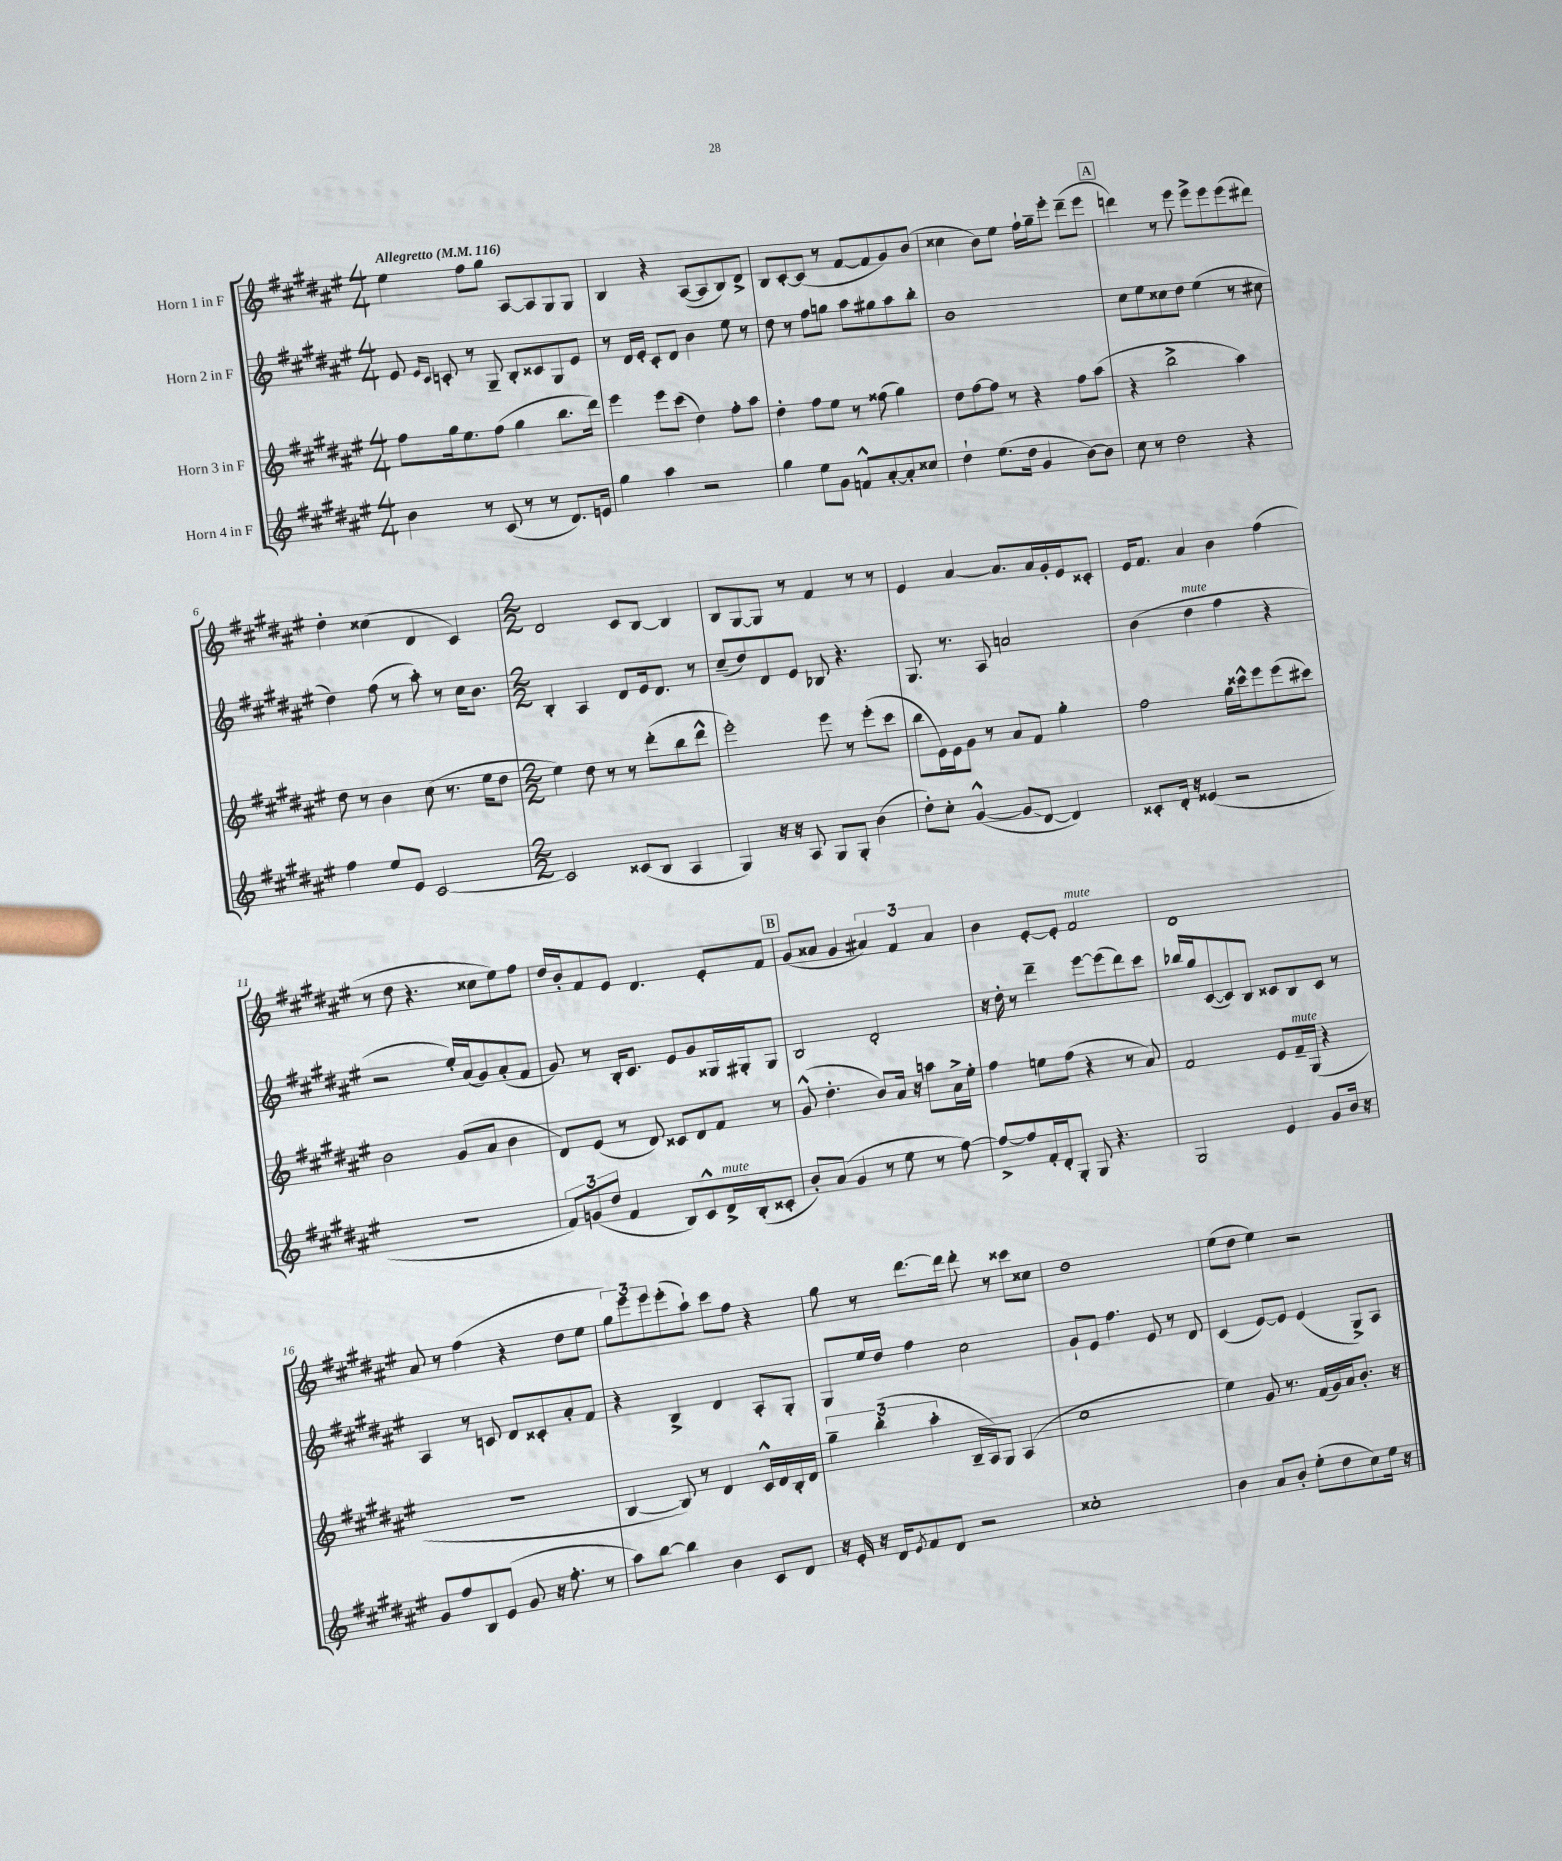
<<
\new StaffGroup <<
\new Staff = "s0" \with { instrumentName = "Horn 1 in F" } {
    \clef treble \key fis \major \numericTimeSignature \time 4/4 \tempo "Allegretto" 4 = 116
    eis''4 fis''8 gis''8 ais8~ ais8 gis8 gis8 |
    b4 r4 ais8~( ais8 b8) dis'8-> |
    b8 cis'8~-. cis'8( r8 fis'8~ fis'8 gis'8) b'8( |
    cisis''4 b'8) eis''8 fis''16-! gis''16-- eis'''8-. dis'''8--( eis'''8 |
    \mark \markup { \box "A" } d'''4) r8 eis'''8 eis'''8-> eis'''8 eis'''8( dis'''8) |
    dis''4-. cisis''4( dis'4 cis'4) |
    \numericTimeSignature \time 2/2 dis'2 cis'8 b8~ b4 |
    b8 gis8~ gis8 r8 fis'4 r8 r8 |
    eis'4 ais'4~ ais'8. ais'16 gis'16-. eis'16 cisis'8-. |
    eis'16 fis'8. ais'4 b'4 fis''4( |
    r8 dis''8 r4. cisis''8 eis''8) fis''8 |
    dis''16 b'16-. fis'8 eis'8 dis'4. eis'8-. fis'8 |
    \mark \markup { \box "B" } gis'8( aisis'8 gis'4 \tuplet 3/2 { ais'4) fis'4 ais'4 } |
    b'4 eis'8~-. eis'8-. fis'2^\markup { \italic "mute" } |
    dis'1 |
    ais'8 r8 fis''4( r4 dis''8 eis''8 |
    \tuplet 3/2 { gis''8) eis'''8 eis'''8 } eis'''8-.( ais''8-!) cis'''8 fis''8 r4 |
    gis''8 r8 dis'''8.~ dis'''16 dis'''8-. r8 cisis'''8 cisis''8 |
    dis''1 |
    eis''8( dis''8 eis''4) r2 \bar "|." |
}
\new Staff = "s1" \with { instrumentName = "Horn 2 in F" } {
    \clef treble \key fis \major \numericTimeSignature \time 4/4
    eis'8 \grace { eis'16 cis'16 } c'8-. r8 gis8-- b8-. cisis'8 gis8 eis'8 |
    r8 dis'16 eis'16-. cis'8-. dis'8 b'4 eis''8 r8 |
    dis''8 r8 fis''8 g''8 ais''8 gis''8 ais''8 b''8-. |
    b'1 |
    \mark \markup { \box "A" } cis''8 eis''8 cisis''8 dis''8 eis''4( r8 cis''8 |
    dis''4) fis''8( r8 ais''8-.) r8 cis''16 b'8. |
    \numericTimeSignature \time 2/2 b4-. ais4 dis'8 eis'16 dis'8. r8 |
    cis''8--( dis''8) dis'8 eis'8 bes8 r4. |
    gis8. r8. ais8 a'2 |
    b'4( dis''4^\markup { \italic "mute" } fis''4 r4 |
    r2 eis''16-.) ais'16( gis'8) ais'8-.( fis'8 |
    gis'8) r8 b16-. cis'8. eis'8 gis'8 gisis16 gis16-. gis8 |
    \mark \markup { \box "B" } b2 dis'2-. |
    r16 dis''16-. r8 dis'''4-- eis'''8~ eis'''8( dis'''8) cis'''8 |
    bes''16 gis''16 cis'8~( cis'8) b8 cisis'8 b8 cisis'8 r8 |
    ais4 r8 c'8 dis'8 cisis'8-. ais'8-. fis'8 |
    r4 b4-> dis'4 ais8-. gis8-. |
    gis8 eis''16 dis''16 fis''4 cis''2 |
    gis'8-! eis'8 fis''4. eis'8 r8 dis'8 |
    cis'4( eis'8~) eis'8 eis'4( gis8->) ais8 \bar "|." |
}
\new Staff = "s2" \with { instrumentName = "Horn 3 in F" } {
    \clef treble \key fis \major \numericTimeSignature \time 4/4
    fis''8 gis''16 eis''8. fis''8( gis''4 b''8. dis'''16) |
    eis'''4 eis'''8 cis'''8( dis''4) fis''8-. ais''8 |
    dis''4-. fis''8 eis''8 r8 fisis''8( gis''4) |
    dis''8 fis''8~ fis''8 r8 r4 fis''8 ais''8( |
    \mark \markup { \box "A" } r4 b''2-> ais''4) |
    dis''8 r8 b'4 cis''8( r8. eis''16 dis''8 |
    \numericTimeSignature \time 2/2 eis''4) dis''8 r8 r8 dis'''8-.( b''8 dis'''8-^ |
    eis'''2-.) eis'''8 r8 eis'''8-.( cis'''8 |
    b''8 eis'16) eis'16 gis'8 r8 ais'8 fis'8 gis''4-. |
    fis''2 gis''16 cisis'''16-^ eis'''8 eis'''8( cis'''8) |
    b'2 gis'8( ais'8 b'4 |
    dis'8) eis'8( r8 dis'8) cisis'8 dis'8 fis'8 r8 |
    \mark \markup { \box "B" } gis'8-^( dis''4.-. b'8) ais'16 r16 a''8 ais'16-> eis''16-. |
    fis''4 e''8 fis''8( r4 r8 ais'8) |
    fis'2 eis'8 fis'16--^\markup { \italic "mute" } gis16( r4 |
    R1 |
    b4~ b8) r8 dis'4 cis'16-^ dis'16 b16-. dis'16 |
    \tuplet 3/2 { gis''4-- b''4-.( ais''4-. } b16-- ais16) gis8 ais4( |
    cis''1 |
    eis''4) gis'8 r8. fis'16( gis'16) ais'16 b'8.-. r16 \bar "|." |
}
\new Staff = "s3" \with { instrumentName = "Horn 4 in F" } {
    \clef treble \key fis \major \numericTimeSignature \time 4/4
    b'4 r8 cis'8( r8 r8 dis'8.) e'16 |
    gis''4 ais''4 r2 |
    gis''4 eis''8 gis'8 f'8-^ ais'8~-. ais'8-. cisis''8 |
    dis''4-! eis''8.( dis''16 gis'4 b'8~) b'8 |
    \mark \markup { \box "A" } cis''8 r8 dis''2 r4 |
    fis''4 eis''8 eis'8 cis'2~ |
    \numericTimeSignature \time 2/2 cis'2 cisis'8( b8 ais4 |
    gis4) r16 r16 ais8 gis8 gis8-. b'4( |
    dis''8-.) cis''8-. gis'4~-^( gis'8\glissando dis'8~ dis'4) |
    cisis'8-. dis'16-. r16 eisis'4( r2 |
    R1 |
    \tuplet 3/2 { fis'8) g'8( dis''8 } fis'4 b8) cis'8-^ dis'16->^\markup { \italic "mute" } b16-.( cisis'8-. |
    \mark \markup { \box "B" } b'8-.) ais'8( gis'4 r8 eis''8 r8 fis''8~) |
    fis''8~-> fis''8 fis'16-. dis'16-. gis8-. gis8 r4. |
    gis2 eis'4 gis'8 b'16 r16 |
    gis'8 fis''8 b8 eis'8( gis'8 r16 fis''8.-. r8 |
    ais''8) b''8~ b''4 b'4 cis'8 dis'8 |
    r16 eis'16-. r16 dis'16 \acciaccatura { eis'8 } fis'8 dis'8 r2 |
    cisis''1-. |
    b'4 ais'8 b'8-. eis''8-.( dis''8 cis''8) eis''16 r16 \bar "|." |
}
>>
>>
